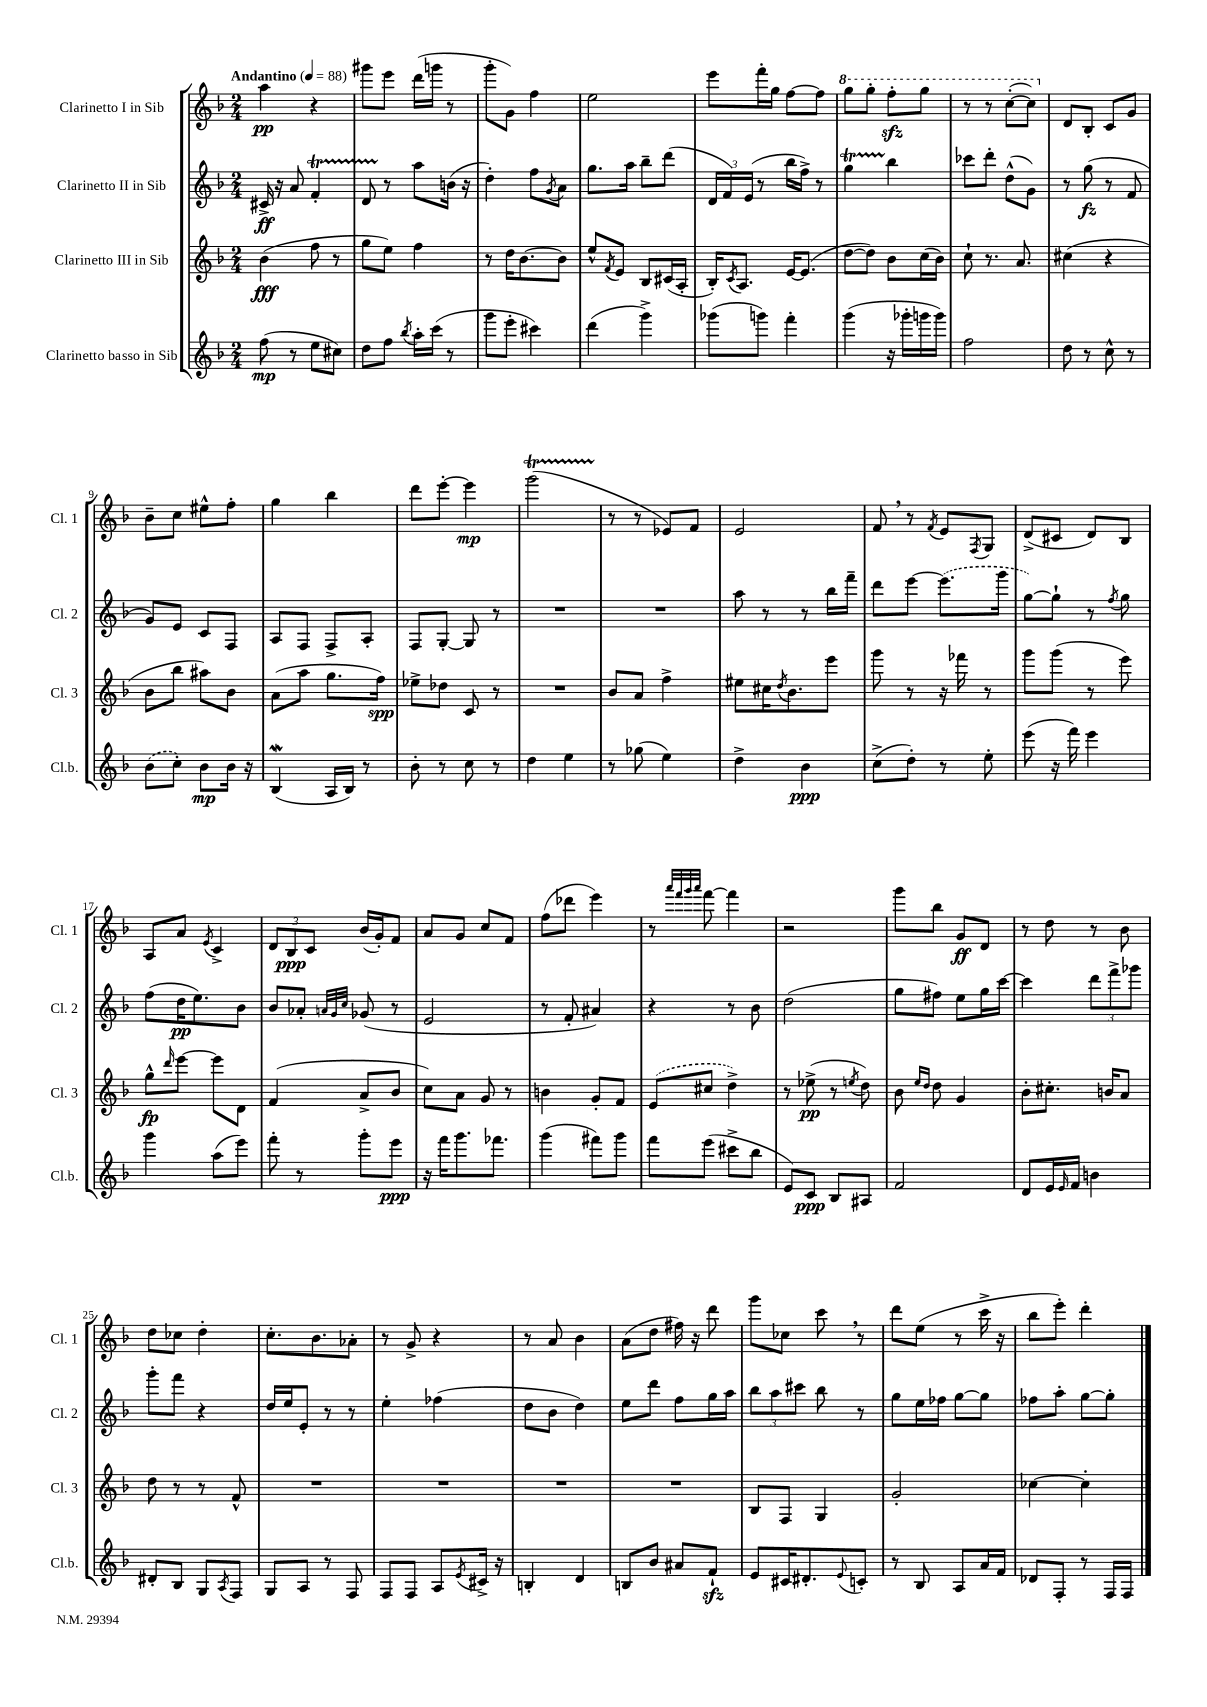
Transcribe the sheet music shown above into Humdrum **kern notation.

**kern	**dynam	**kern	**dynam	**kern	**dynam	**kern	**dynam
*part4	*part4	*part3	*part3	*part2	*part2	*part1	*part1
*staff4	*staff4	*staff3	*staff3	*staff2	*staff2	*staff1	*staff1
*I"Clarinetto basso in Sib	*	*I"Clarinetto III in Sib	*	*I"Clarinetto II in Sib	*	*I"Clarinetto I in Sib	*
*I'Cl.b.	*	*I'Cl. 3	*	*I'Cl. 2	*	*I'Cl. 1	*
*clefG2	*	*clefG2	*	*clefG2	*	*clefG2	*
*k[b-]	*	*k[b-]	*	*k[b-]	*	*k[b-]	*
*M2/4	*	*M2/4	*	*M2/4	*	*M2/4	*
*MM88	*	*MM88	*	*MM88	*	*MM88	*
=1	=1	=1	=1	=1	=1	=1	=1
!	!	!	!	!	!	!LO:TX:a:B:t=Andantino	!
(8ff\	mp	(4b-\	fff	16c#X^/	ff	4aa\	pp
.	.	.	.	16r	.	.	.
8r	.	.	.	8a/	.	.	.
8ee\L	.	8ff\	.	4fT'/	.	4r	.
8cc#X\J)	.	8r	.	.	.	.	.
=2	=2	=2	=2	=2	=2	=2	=2
8dd\L	.	8gg\L	.	8dTTT/	.	8ggg#X\L	.
8ff\J	.	8ee\J)	.	8r	.	8eee\J	.
8qbb-/	.	.	.	.	.	.	.
16aa'\LL	.	4ff\	.	8aa\L	.	(16ddd\LL	.
(16ccc\JJ	.	.	.	.	.	16gggn\JJ	.
8r	.	.	.	(16bn\Jk	.	8r	.
.	.	.	.	16r	.	.	.
=3	=3	=3	=3	=3	=3	=3	=3
8ggg\L	.	8r	.	4dd'\)	.	8ggg'\L	.
8eee'\J	.	16dd\KL	.	.	.	8g\J)	.
.	.	[8.b-\	.	.	.	.	.
4ccc#X\)	.	.	.	8ff\L	.	4ff\	.
.	.	.	.	8qg/	.	.	.
.	.	8b-\J]	.	8a\J	.	.	.
=4	=4	=4	=4	=4	=4	=4	=4
(4ddd\	.	8ee^^/L	.	8.gg\L	.	2ee\	.
.	.	8qf/	.	.	.	.	.
.	.	8e/J	.	.	.	.	.
.	.	.	.	16aa\Jk	.	.	.
4ggg^\)	.	8B-/L	.	8bb-~\L	.	.	.
.	.	(16c#X/L	.	(8ddd\J	.	.	.
.	.	16A'/JJ	.	.	.	.	.
=5	=5	=5	=5	=5	=5	=5	=5
(8ggg-X\L	.	16B-'/KL)	.	24d/LL	.	8eee\L	.
.	.	.	.	24f/)	.	.	.
.	.	8qc/	.	.	.	.	.
.	.	8.A/J	.	.	.	.	.
.	.	.	.	(24e/JJ	.	.	.
8gggn\J)	.	.	.	8r	.	16fff'\L	.
.	.	.	.	.	.	16gg\JJ	.
4fff'\	.	[16e/KL	.	16bb-\LL	.	[8ff\L	.
.	.	(8.e/J]	.	16ff^\JJ)	.	.	.
.	.	.	.	8r	.	8ff\J]	.
=6	=6	=6	=6	=6	=6	=6	=6
*	*	*	*	*	*	*8va	*
(4ggg\	.	[8dd\L	.	4ggT\	.	8ggg\L	.
.	.	8dd\J])	.	.	.	8ggg'\J	.
16r	.	8b-\L	.	4bb-\	.	8fffzz'\L	.
16ggg-X'\LL	.	.	.	.	.	.	.
16gggn\	.	(16cc\L	.	.	.	8ggg\J	.
16ggg\JJ)	.	16b-\JJ)	.	.	.	.	.
=7	=7	=7	=7	=7	=7	=7	=7
2ff\	.	8cc`\	.	8ccc-X\L	.	8r	.
.	.	8.r	.	8ddd'\J	.	8r	.
.	.	.	.	(8dd^^\L	.	([8ccc'\L	.
.	.	8.a/	.	.	.	.	.
.	.	.	.	8g\J)	.	8ccc\J])	.
=8	=8	=8	=8	=8	=8	=8	=8
*	*	*	*	*	*	*X8va	*
8dd\	.	(4cc#X\	.	8r	.	8d/L	.
8r	.	.	.	(8gg\	fz	8B-'/J	.
8cc^^\	.	4r	.	8r	.	8c/L	.
8r	.	.	.	8f/	.	8g/J	.
!!LO:LB:g=z
=9	=9	=9	=9	=9	=9	=9	=9
(8b-\L	.	8b-\L	.	8g/L)	.	8b-~\L	.
8cc'\J)	.	8bb-\J	.	8e/J	.	8cc\J	.
8b-\L	mp	8aa#X\L)	.	8c/L	.	8ee#X^^\L	.
16b-\Jk	.	8b-\J	.	8F/J	.	8ff'\J	.
16r	.	.	.	.	.	.	.
=10	=10	=10	=10	=10	=10	=10	=10
(4B-w/	.	(8a\L	.	8A/L	.	4gg\	.
.	.	8aa\J	.	8F/J	.	.	.
16A/LL	.	8.gg\L	.	8F^/L	.	4bb-\	.
16B-/JJ)	.	.	.	.	.	.	.
8r	.	.	.	8A'/J	.	.	.
.	.	16ff\Jk)	spp	.	.	.	.
=11	=11	=11	=11	=11	=11	=11	=11
8b-'\	.	8ee-X^\L	.	8F/L	.	8ddd\L	.
8r	.	8dd-X\J	.	[8G'/J	.	[8eee'\J	.
8cc\	.	8c/	.	8G/]	.	4eee\]	mp
8r	.	8r	.	8r	.	.	.
=12	=12	=12	=12	=12	=12	=12	=12
4dd\	.	2r	.	2r	.	(2gggT\	.
4ee\	.	.	.	.	.	.	.
=13	=13	=13	=13	=13	=13	=13	=13
8r	.	8b-/L	.	2r	.	8r	.
(8gg-X\	.	8a/J	.	.	.	8r	.
4ee\)	.	4ff^\	.	.	.	8e-X/L)	.
.	.	.	.	.	.	8f/J	.
=14	=14	=14	=14	=14	=14	=14	=14
4dd^\	.	8ee#X\L	.	8aa\	.	2e/	.
.	.	16cc#X\K	.	8r	.	.	.
.	.	8qdd/	.	.	.	.	.
.	.	8.b-\	.	.	.	.	.
4b-\	ppp	.	.	8r	.	.	.
.	.	8eee\J	.	16bb-\LL	.	.	.
.	.	.	.	16fff~\JJ	.	.	.
=15	=15	=15	=15	=15	=15	=15	=15
(8cc^\L	.	8ggg\	.	8ddd\L	.	8f,/	.
8dd'\J)	.	8r	.	[8eee\J	.	8r	.
.	.	.	.	.	.	8qf/	.
8r	.	16r	.	(8.eee\L]	.	8e/L	.
.	.	16fff-X\	.	.	.	.	.
.	.	.	.	.	.	8qF/	.
8ee'\	.	8r	.	.	.	8G/J	.
.	.	.	.	16ggg\Jk	.	.	.
=16	=16	=16	=16	=16	=16	=16	=16
(8eee\	.	8ggg\L	.	[8gg\L)	.	(8d^/L	.
16r	.	(8ggg\J	.	8gg`\J]	.	8c#X/J	.
16fff\)	.	.	.	.	.	.	.
4eee\	.	8r	.	8r	.	8d/L)	.
.	.	.	.	8qff/	.	.	.
.	.	8eee\)	.	8gg\	.	8B-/J	.
!!LO:LB:g=z
=17	=17	=17	=17	=17	=17	=17	=17
4ggg\	.	8gg^^\L	fp	(8ff\L	.	8A/L	.
.	.	16qqddd/	.	.	.	.	.
.	.	[8eee\J	.	16dd\K	pp	8a/J	.
.	.	.	.	8.ee\)	.	.	.
.	.	.	.	.	.	8qe/	.
(8aa\L	.	8eee\L]	.	.	.	4c^/	.
8eee\J)	.	8d\J	.	8b-\J	.	.	.
=18	=18	=18	=18	=18	=18	=18	=18
8fff'\	.	(4f/	.	8b-/L	.	12d/L	.
.	.	.	.	.	.	12B-/	ppp
8r	.	.	.	8a-X'/J	.	.	.
.	.	.	.	.	.	12c/J	.
.	.	.	.	32qqan/LLL	.	.	.
.	.	.	.	32qqg/	.	.	.
.	.	.	.	32qqcc/JJJ	.	.	.
8ggg'\L	.	8a^/L	.	(8g-X/	.	(16b-/LL	.
.	.	.	.	.	.	16g'/J)	.
8eee\J	ppp	8b-/J	.	8r	.	8f/J	.
=19	=19	=19	=19	=19	=19	=19	=19
16r	.	8cc\L)	.	2e/	.	8a/L	.
16fff\KL	.	.	.	.	.	.	.
8.ggg\	.	8a\J	.	.	.	8g/J	.
.	.	8g/	.	.	.	8cc/L	.
8.fff-X\J	.	.	.	.	.	.	.
.	.	8r	.	.	.	8f/J	.
=20	=20	=20	=20	=20	=20	=20	=20
(4ggg\	.	4bn\	.	8r	.	(8ff\L	.
.	.	.	.	8f'/	.	8ddd-X\J	.
8fff#X\L)	.	8g'/L	.	4a#X/)	.	4eee\)	.
8ggg\J	.	8f/J	.	.	.	.	.
=21	=21	=21	=21	=21	=21	=21	=21
8fff\L	.	(8e/L	.	4r	.	8r	.
.	.	.	.	.	.	32qqaaa/LLL	.
.	.	.	.	.	.	32qqfff/	.
.	.	.	.	.	.	32qqggg/	.
.	.	.	.	.	.	32qqaaa/JJJ	.
(8eee\J	.	8cc#X/J	.	.	.	[8fff\	.
8ccc#X^\L	.	4dd^\)	.	8r	.	4fff\]	.
8bb-\J	.	.	.	8b-\	.	.	.
=22	=22	=22	=22	=22	=22	=22	=22
8e/L)	.	8r	.	(2dd\	.	2r	.
8c/J	ppp	(8ee-X^\	pp	.	.	.	.
8B-/L	.	8r	.	.	.	.	.
.	.	8qeen/	.	.	.	.	.
8A#X/J	.	8dd\)	.	.	.	.	.
=23	=23	=23	=23	=23	=23	=23	=23
2f/	.	8b-\	.	8gg\L	.	8ggg\L	.
.	.	16qqee/LL	.	.	.	.	.
.	.	16qqdd/JJ	.	.	.	.	.
.	.	8dd\	.	8ff#X\J)	.	8bb-\J	.
.	.	4g/	.	8ee\L	.	8g/L	ff
.	.	.	.	16gg\L	.	8d/J	.
.	.	.	.	[16ccc\JJ	.	.	.
=24	=24	=24	=24	=24	=24	=24	=24
8d/L	.	8b-'\L	.	4ccc\]	.	8r	.
16e/L	.	8.cc#X'\J	.	.	.	8dd\	.
16qqe/	.	.	.	.	.	.	.
16f/JJ	.	.	.	.	.	.	.
4bn\	.	.	.	12ddd\L	.	8r	.
.	.	16bn/KL	.	.	.	.	.
.	.	.	.	12fff^\	.	.	.
.	.	8a/J	.	.	.	8b-\	.
.	.	.	.	12ggg-X\J	.	.	.
!!LO:LB:g=z
=25	=25	=25	=25	=25	=25	=25	=25
8d#X'/L	.	8dd\	.	8ggg'\L	.	8dd\L	.
8B-/J	.	8r	.	8fff\J	.	8cc-X\J	.
8G/L	.	8r	.	4r	.	4dd'\	.
8qA/	.	.	.	.	.	.	.
8F/J	.	8f^^/	.	.	.	.	.
=26	=26	=26	=26	=26	=26	=26	=26
8G/L	.	2r	.	16dd/LL	.	8.cc'\L	.
.	.	.	.	16ee/J	.	.	.
8A/J	.	.	.	8e'/J	.	.	.
.	.	.	.	.	.	8.b-\	.
8r	.	.	.	8r	.	.	.
8F/	.	.	.	8r	.	8a-X'\J	.
=27	=27	=27	=27	=27	=27	=27	=27
8F/L	.	2r	.	4ee'\	.	8r	.
8F/J	.	.	.	.	.	8g^/	.
8A/L	.	.	.	(4ff-X\	.	4r	.
8qe/	.	.	.	.	.	.	.
16c#X^/Jk	.	.	.	.	.	.	.
16r	.	.	.	.	.	.	.
=28	=28	=28	=28	=28	=28	=28	=28
4Bn'/	.	2r	.	8dd\L	.	8r	.
.	.	.	.	8b-\J	.	8a/	.
4d/	.	.	.	4dd\)	.	4b-\	.
=29	=29	=29	=29	=29	=29	=29	=29
8Bn/L	.	2r	.	8ee\L	.	(8a\L	.
8b-/J	.	.	.	8ddd\J	.	8dd\J	.
8a#X/L	.	.	.	8ff\L	.	16ff#X\)	.
.	.	.	.	.	.	16r	.
8fzz`/J	.	.	.	16gg\L	.	8ddd\	.
.	.	.	.	16aa\JJ	.	.	.
=30	=30	=30	=30	=30	=30	=30	=30
8e/L	.	8B-/L	.	12bb-\L	.	8ggg\L	.
.	.	.	.	12aa\	.	.	.
16c#X/K	.	8F/J	.	.	.	8cc-X\J	.
.	.	.	.	12ccc#X\J	.	.	.
8.d#X'/	.	.	.	.	.	.	.
.	.	4G/	.	8bb-\	.	8ccc,\	.
8qqe/	.	.	.	.	.	.	.
8cn'/J	.	.	.	8r	.	8r	.
=31	=31	=31	=31	=31	=31	=31	=31
8r	.	2g'/	.	8gg\L	.	8ddd\L	.
8B-/	.	.	.	16ee\L	.	(8ee\J	.
.	.	.	.	16ff-X\JJ	.	.	.
8A/L	.	.	.	[8gg\L	.	8r	.
16a/L	.	.	.	8gg\J]	.	16ccc^\	.
16f/JJ	.	.	.	.	.	16r	.
=32	=32	=32	=32	=32	=32	=32	=32
8d-X/L	.	[4cc-X\	.	8ff-X\L	.	8bb-\L	.
8F'/J	.	.	.	8aa'\J	.	8eee'\J)	.
8r	.	4cc-'\]	.	[8gg\L	.	4ddd'\	.
16F/LL	.	.	.	8gg'\J]	.	.	.
16F/JJ	.	.	.	.	.	.	.
==	==	==	==	==	==	==	==
*-	*-	*-	*-	*-	*-	*-	*-
